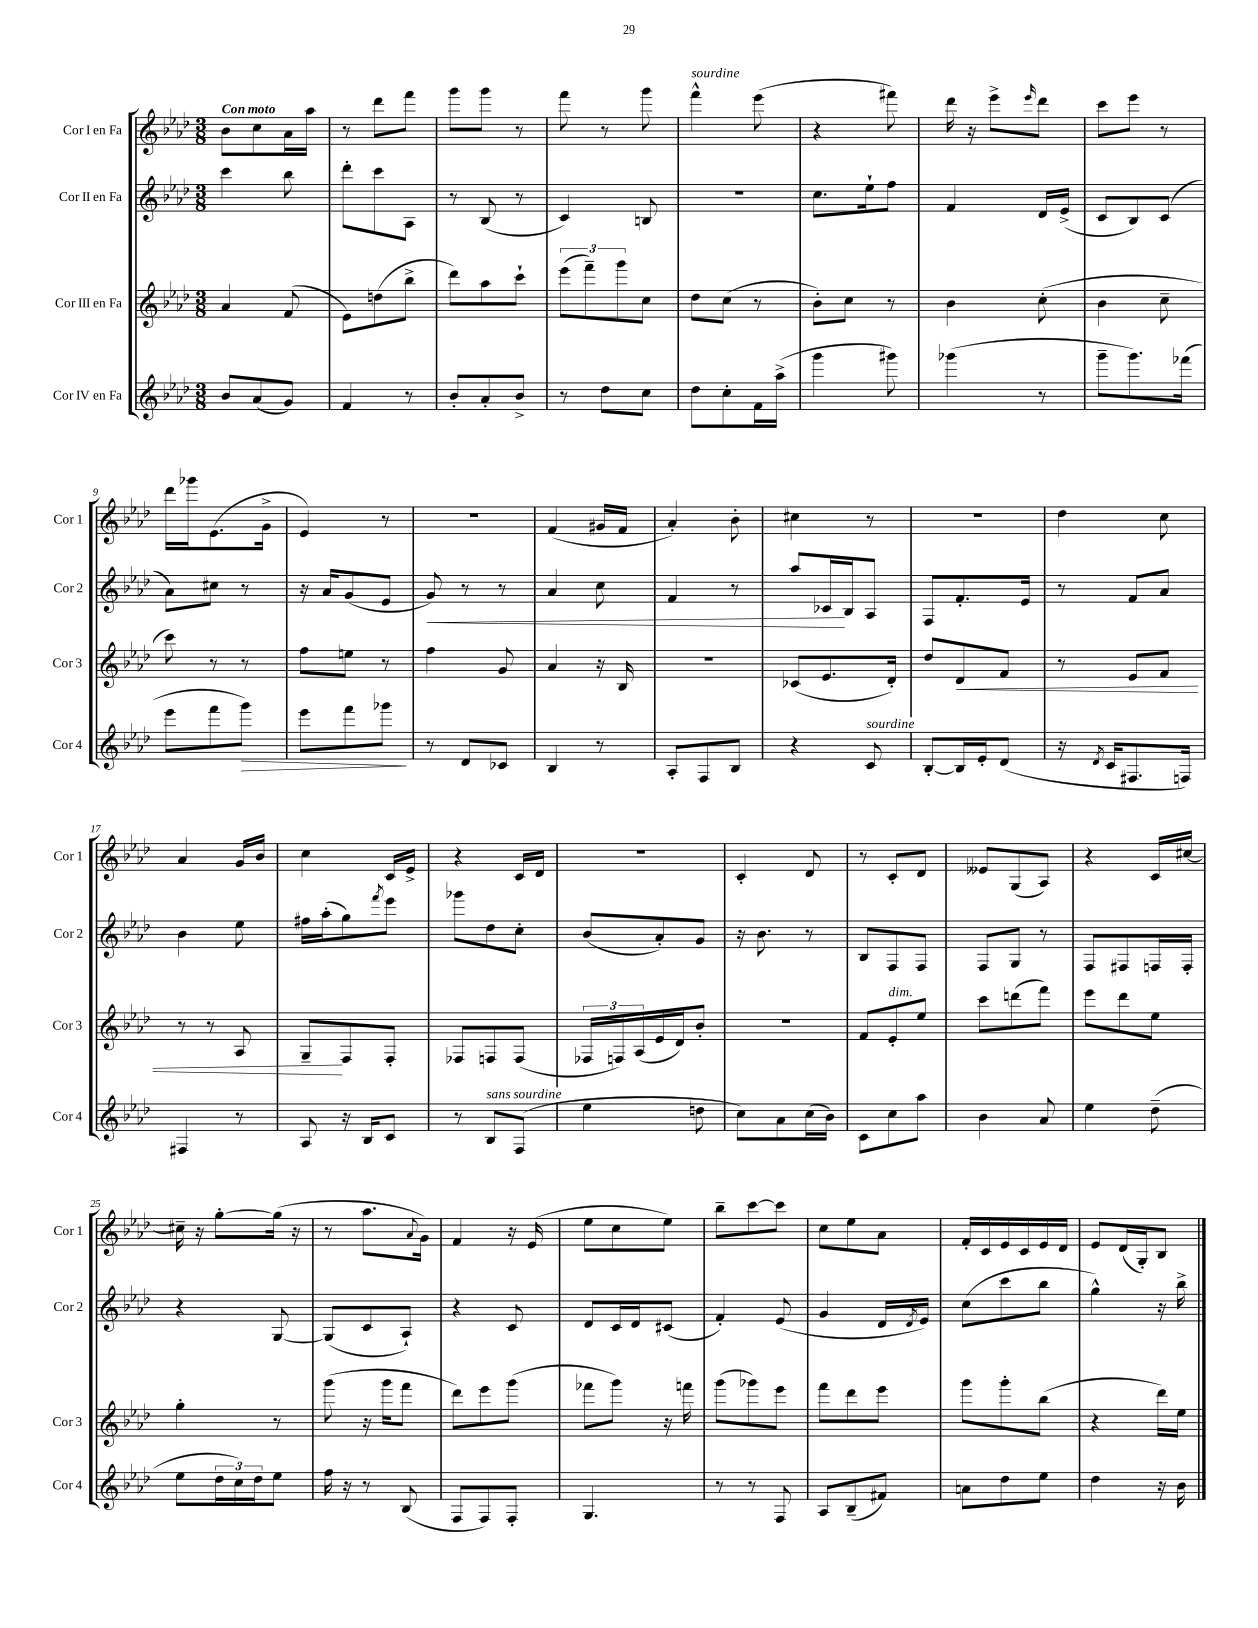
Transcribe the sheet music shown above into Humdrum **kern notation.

**kern	**kern	**kern	**kern
*staff4	*staff3	*staff2	*staff1
*clefG2	*clefG2	*clefG2	*clefG2
*k[b-e-a-d-]	*k[b-e-a-d-]	*k[b-e-a-d-]	*k[b-e-a-d-]
*M3/8	*M3/8	*M3/8	*M3/8
8b-	4a-	4ccc	8b-
(8a-	.	.	8cc
8g)	(8f	8bb-	16a-
.	.	.	16aa-
=	=	=	=
4f	8e-)	8ddd-'	8r
.	(8dd	8ccc	8ddd-
8r	8bb-^	8A-	8fff
=	=	=	=
8b-'	8ddd-)	8r	8ggg
8a-'	8aa-	(8B-	8ggg
8b-^	8ccc`	8r	8r
=	=	=	=
8r	(12eee-	4c)	8fff
.	12fff~)	.	.
8dd-	.	.	8r
.	12ggg	.	.
8cc	8cc	8B	8ggg
=	=	=	=
8dd-	8dd-	4.r	4fff^^
8cc'	(8cc	.	.
16f	8r	.	(8eee-
(16aa-^	.	.	.
=	=	=	=
4ggg	8b-')	8.cc	4r
.	8cc	.	.
.	.	16ee-`	.
8ggg#)	8r	8ff	8fff#)
=	=	=	=
(4ggg-	4b-	4f	16ddd-
.	.	.	16r
.	.	.	8eee-^
.	.	.	16qqeee-
8r	(8cc'	16d-	8ddd-
.	.	(16e-^	.
=	=	=	=
8ggg~	4b-	8c	8ccc
8.ggg)	.	8B-)	8eee-
.	8cc~	(8c	8r
(16fff-	.	.	.
=	=	=	=
8eee-	8ccc)	8a-)	16ddd-
.	.	.	16ggg-
8fff	8r	8cc#	(8.e-
8ggg)	8r	8r	.
.	.	.	16g^
=	=	=	=
8eee-	8ff	16r	4e-)
.	.	16a-	.
8fff	8ee	(8g	.
8ggg-	8r	8e-	8r
=	=	=	=
8r	4ff	8g)	4.r
8d-	.	8r	.
8c-	8g	8r	.
=	=	=	=
4B-	4a-	4a-	(4f
8r	16r	8cc	16g#
.	16B-	.	16f
=	=	=	=
8A-'	4.r	4f	4a-')
8F	.	.	.
8B-	.	8r	8b-'
=	=	=	=
4r	(8c-	8aa-	4cc#
.	8.e-	16c-	.
.	.	16B-	.
8c	.	8A-	8r
.	16d-')	.	.
=	=	=	=
[8B-'	8dd-	8F	4.r
16B-]	8d-	8.f'	.
16e-'	.	.	.
(8d-	8f	.	.
.	.	16e-	.
=	=	=	=
16r	8r	8r	4dd-
8qd-	.	.	.
16c	.	.	.
8.F#	8e-	8f	.
.	8f	8a-	8cc
16F)	.	.	.
=	=	=	=
4F#	8r	4b-	4a-
.	8r	.	.
8r	8A-	8ee-	16g
.	.	.	16b-
=	=	=	=
8A-	8G~	16ff#	4cc
.	.	(16aa-'	.
16r	8F	8gg)	.
16B-	.	.	.
.	.	8qfff	.
8c	8F'	8eee-	16c
.	.	.	16e-^
=	=	=	=
8r	8F-	8ggg-	4r
8B-	8F	8dd-	.
(8F	(8F	8cc'	16c
.	.	.	16d-
=	=	=	=
4ee-	24F-	(8b-	4.r
.	24F)	.	.
.	(24A-	.	.
.	16e-	8a-')	.
.	16d-)	.	.
8dd	8b-'	8g	.
=	=	=	=
8cc)	4.r	16r	4c'
.	.	8.b-	.
8a-	.	.	.
(16cc	.	8r	8d-
16b-)	.	.	.
=	=	=	=
8c	8f	8B-	8r
8cc	8e-'	8F	8c'
8aa-	8ee-	8F	8d-
=	=	=	=
4b-	8ccc	8F	8e--
.	(8ddd	8G	(8G
8a-	8fff)	8r	8A-)
=	=	=	=
4ee-	8eee-	8F	4r
.	8ddd-	8F#	.
(8dd-~	8ee-	16F	16c
.	.	16F'	[16cc#
=	=	=	=
8ee-	4gg'	4r	16cc#~]
.	.	.	16r
24dd-	.	.	[8gg'
24cc)	.	.	.
24dd-	.	.	.
8ee-	8r	[8G	(16gg]
.	.	.	16r
=	=	=	=
16ff	(8ggg	(8G]	8r
16r	.	.	.
8r	16r	8c	8.aa-
.	16ggg	.	.
(8B-	8fff	8A-`)	.
.	.	.	8qqa-
.	.	.	16g)
=	=	=	=
8F	8ddd-)	4r	4f
8F)	8eee-	.	.
8F'	(8ggg	8c	16r
.	.	.	(16e-
=	=	=	=
4.G	8fff-	8d-	8ee-
.	8ggg)	16c	8cc
.	.	16d-	.
.	16r	(8c#	8ee-)
.	16fff	.	.
=	=	=	=
8r	(8ggg	4f')	8bb-~
8r	8ggg-)	.	[8ccc
8F	8eee-	(8e-	8ccc]
=	=	=	=
8A-	8fff	4g	8cc
(8B-~	8ddd-	.	8ee-
8f#)	8eee-	16d-	8a-
.	.	8qd-	.
.	.	16e-)	.
=	=	=	=
8a	8ggg	(8cc	16f'
.	.	.	16c
8dd-	8ggg'	8ccc	16e-
.	.	.	16c
8ee-	(8bb-	8bb-	16e-
.	.	.	16d-
=	=	=	=
4dd-	4r	4gg^^)	8e-
.	.	.	(16d-
.	.	.	16G')
16r	16ddd-)	16r	8B-
16b-	16ee-	16bb-^	.
==	==	==	==
*-	*-	*-	*-
